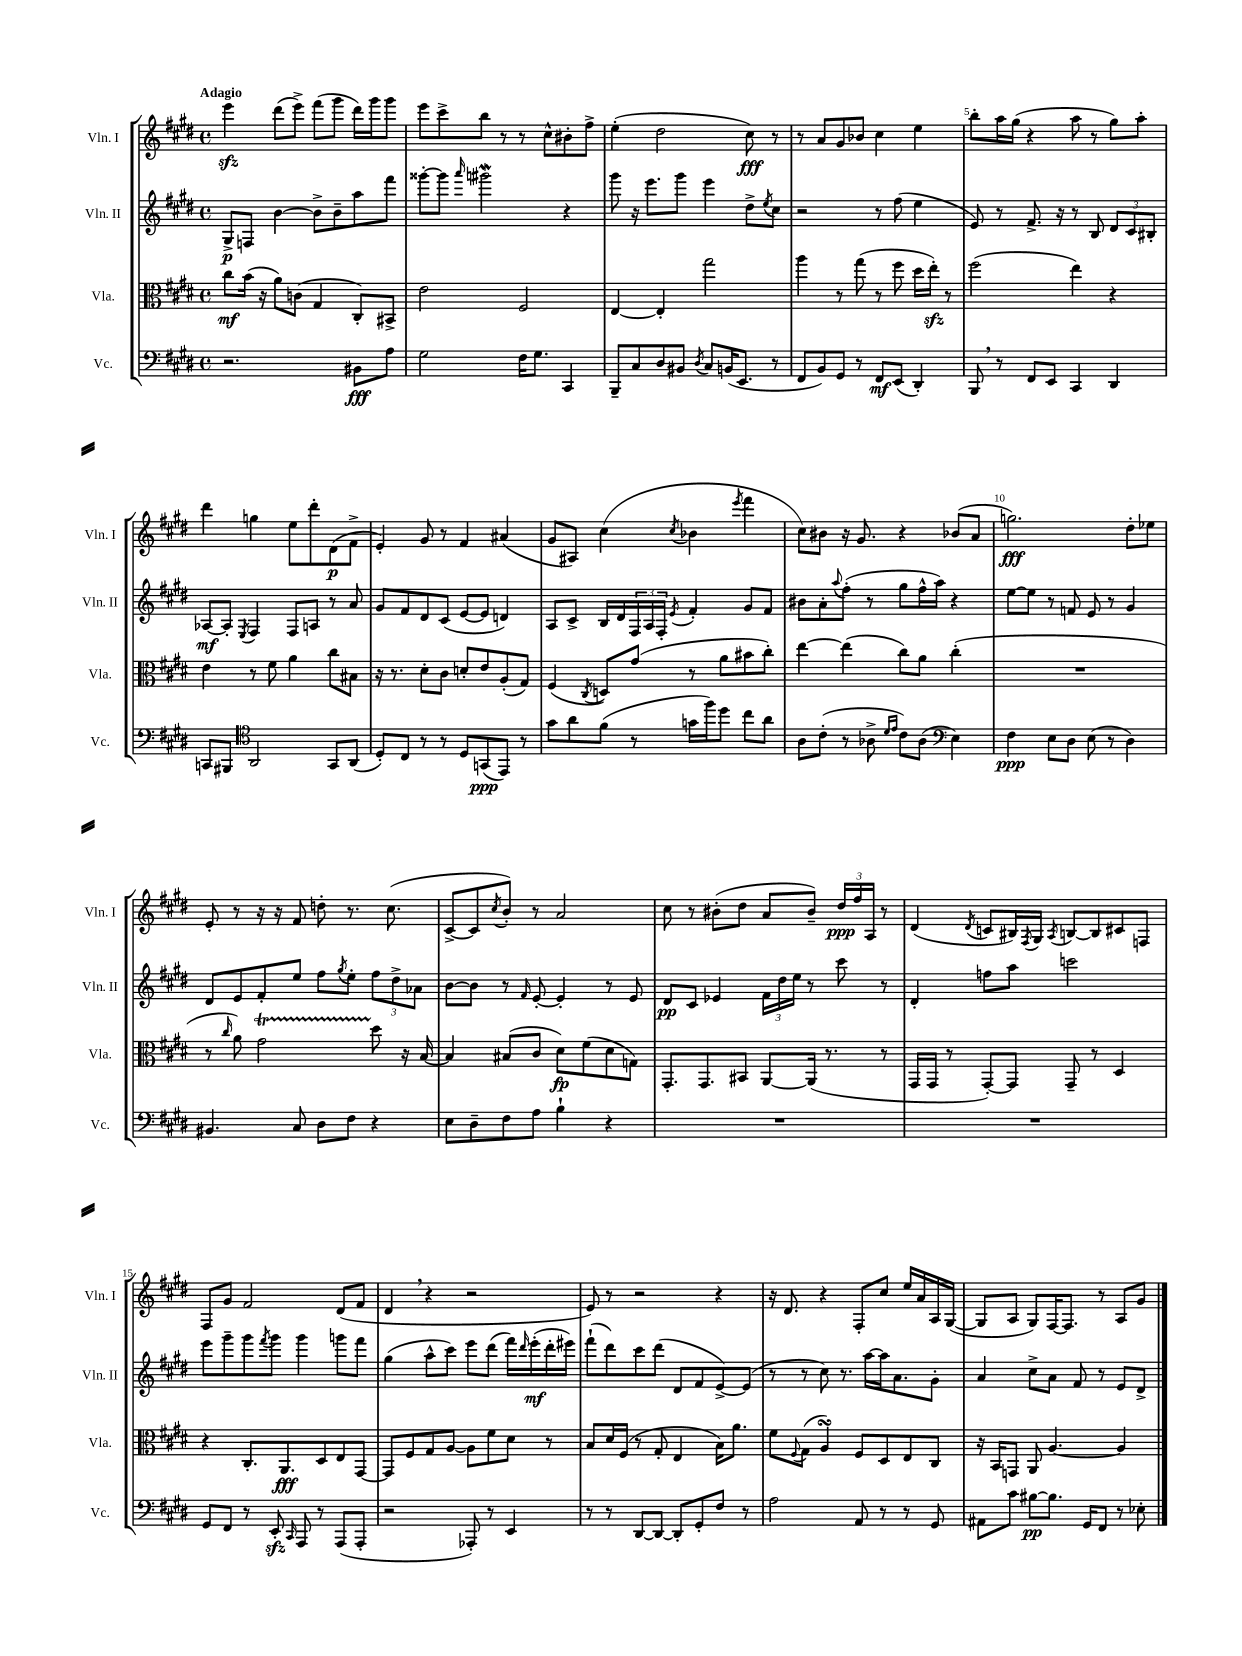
<<
\new StaffGroup <<
\new Staff = "s0" \with { instrumentName = "Vln. I" shortInstrumentName = "Vln. I" } {
    \clef treble \key e \major \defaultTimeSignature \time 4/4 \tempo "Adagio"
    e'''4\sfz dis'''8( e'''8->) fis'''8( gis'''8 dis'''16) gis'''16 gis'''8 |
    e'''8 cis'''8-> b''8 r8 r8 cis''8-^ bis'8-. fis''8-> |
    e''4-.( dis''2 cis''8\fff) r8 |
    r8 a'8 gis'8 bes'8 cis''4 e''4 |
    b''8-. a''16 gis''16( r4 a''8 r8 gis''8) a''8-. |
    dis'''4 g''4 e''8 dis'''8-. dis'8\p( fis'8-> |
    e'4-.) gis'8 r8 fis'4 ais'4( |
    gis'8 ais8) cis''4( \acciaccatura { cis''8 } bes'4 \acciaccatura { e'''8 } fis'''4 |
    cis''8) bis'8 r16 gis'8. r4 bes'8( a'8 |
    g''2.\fff) dis''8-. ees''8 |
    e'8-. r8 r16 r16 fis'8 d''8-. r8. cis''8.( |
    cis'8~-> cis'8 \acciaccatura { cis''8 } b'8-.) r8 a'2 |
    cis''8 r8 bis'8-.( dis''8 a'8 bis'8--) \tuplet 3/2 { dis''16\ppp fis''16 a16 } r8 |
    dis'4( \acciaccatura { dis'8 } c'8 bis16) \acciaccatura { fis8 } gis16 \acciaccatura { a8 } b8~ b8 cis'8 f8 |
    fis8 gis'8 fis'2 dis'8( fis'8 |
    dis'4 \breathe r4 r2 |
    e'8) r8 r2 r4 |
    r16 dis'8. r4 fis8-. cis''8 e''16 a'16 a16 gis16~( |
    gis8 a8 gis8) fis16~ fis8. r8 a8 gis'8 \bar "|." |
}
\new Staff = "s1" \with { instrumentName = "Vln. II" shortInstrumentName = "Vln. II" } {
    \clef treble \key e \major \defaultTimeSignature \time 4/4
    gis8->\p f8 b'4~ b'8-> b'8-- a''8 fis'''8 |
    gisis'''8~-. gisis'''8 \grace { a'''16 } gis'''2\mordent r4 |
    gis'''8 r16 e'''8. gis'''8 e'''4 dis''8-> \acciaccatura { e''8 } cis''8 |
    r2 r8 fis''8( e''4 |
    e'8) r8 fis'8.-> r16 r8 b8 \tuplet 3/2 { dis'8 cis'8 bis8-. } |
    aes8~\mf aes8-. \acciaccatura { e8 } fis4 fis8 a8 r8 a'8 |
    gis'8 fis'8 dis'8 cis'8( e'8~ e'8 d'4) |
    a8 cis'8-> b16 dis'16 \tuplet 3/2 { fis16 a16 fis16-. } \acciaccatura { e'8 } fis'4-. gis'8 fis'8 |
    bis'8 a'8-. \appoggiatura { a''8 } fis''8-.( r8 gis''8 fis''16-^ a''16) r4 |
    e''8~ e''8 r8 f'8 e'8 r8 gis'4 |
    dis'8 e'8 fis'8-. e''8 fis''8 \acciaccatura { gis''8 } e''8-. \tuplet 3/2 { fis''8 dis''8-> aes'8 } |
    b'8~ b'8 r8 \grace { fis'16 } e'8~-. e'4-. r8 e'8 |
    dis'8\pp cis'8 ees'4 \tuplet 3/2 { fis'16 dis''16 e''16 } r8 cis'''8 r8 |
    dis'4-. f''8 a''8 c'''2 |
    e'''8 gis'''8-- gis'''8 \acciaccatura { fis'''8 } gis'''8 gis'''4 g'''8 fis'''8 |
    gis''4( a''8-^ cis'''8) e'''8 dis'''8( fis'''16) \grace { dis'''16 } e'''16-.\mf( dis'''16-. eis'''16) |
    fis'''8-!( dis'''8) cis'''8 dis'''8( dis'8 fis'8 e'8~->) e'8( |
    r8 r8 cis''8) r8. a''16~ a''16 a'8. gis'8-. |
    a'4 cis''8-> a'8 fis'8 r8 e'8 dis'8-> \bar "|." |
}
\new Staff = "s2" \with { instrumentName = "Vla." shortInstrumentName = "Vla." } {
    \clef alto \key e \major \defaultTimeSignature \time 4/4
    cis''8\mf b'16( r16 a'8) c'8( gis4 cis8-.) bis,8-> |
    e'2 fis2 |
    e4~ e4-. gis''2 |
    a''4 r8 gis''8( r8 fis''8 dis''16 e''16-.\sfz) r8 |
    fis''2( e''4) r4 |
    e'4 r8 fis'8 a'4 cis''8 bis8 |
    r16 r8. dis'8-. cis'8 d'8-. e'8 a8-.( gis8) |
    fis4( \acciaccatura { cis8 } d8) gis'8( r8 a'8 bis'8 cis''8-.) |
    e''4~ e''4( cis''8) a'8 cis''4-.( |
    R1 |
    r8 \grace { cis''16 } a'8) gis'2\startTrillSpan dis''8\stopTrillSpan r16 b16~ |
    b4 bis8( cis'8 dis'8\fp) fis'8( dis'8 g8) |
    gis,8.-. gis,8. bis,8 a,8~ a,16( r8. r8 |
    gis,16 gis,16 r8 gis,8~-.) gis,8 gis,8-- r8 dis4 |
    r4 cis8.-. a,8.\fff dis8 e8 gis,8~ |
    gis,8 fis8 gis8 a8~ a8 fis'8 dis'8 r8 |
    b8 dis'16 fis16( r8 gis8-. e4 b16) a'8. |
    fis'8 \appoggiatura { fis8 } gis8( a4\turn) fis8 dis8 e8 cis8 |
    r16 b,16 g,8 a,8 a4.~ a4 \bar "|." |
}
\new Staff = "s3" \with { instrumentName = "Vc." shortInstrumentName = "Vc." } {
    \clef bass \key e \major \defaultTimeSignature \time 4/4
    r2. bis,8\fff a8 |
    gis2 fis16 gis8. cis,4 |
    b,,8-- cis8 dis8 bis,8 \acciaccatura { dis8 } cis8 b,16( e,8. r8 |
    fis,8 b,8) gis,8 r8 fis,8\mf e,8( dis,4-.) |
    b,,8 \breathe r8 fis,8 e,8 cis,4 dis,4 |
    c,8 bis,,8 \clef tenor a,2 gis,8 a,8( |
    dis8-.) cis8 r8 r8 dis8 g,8\ppp( e,8) r8 |
    gis'8 a'8 fis'8( r8 g'16 fis''16) dis''8 cis''8 a'8 |
    a8 cis'8-.( r8 aes8-> \grace { dis'16 e'16 } cis'8) aes8( \clef bass e4) |
    fis4\ppp e8 dis8 e8( r8 dis4) |
    bis,4. cis8 dis8 fis8 r4 |
    e8 dis8-- fis8 a8 b4-! r4 |
    R1 |
    R1 |
    gis,8 fis,8 r8 e,8-.\sfz \grace { cis,16 } a,,8 r8 a,,8( a,,8-. |
    r2 aes,,8-.) r8 e,4 |
    r8 r8 dis,8~ dis,8~ dis,8-. gis,8-. fis8 r8 |
    a2 a,8 r8 r8 gis,8 |
    ais,8 cis'8 bis8~\pp bis8. gis,16 fis,8 r8 ees8-. \bar "|." |
}
>>
>>
\layout { \context { \Score \override BarNumber.break-visibility = ##(#f #t #t) barNumberVisibility = #(every-nth-bar-number-visible 5) } }
